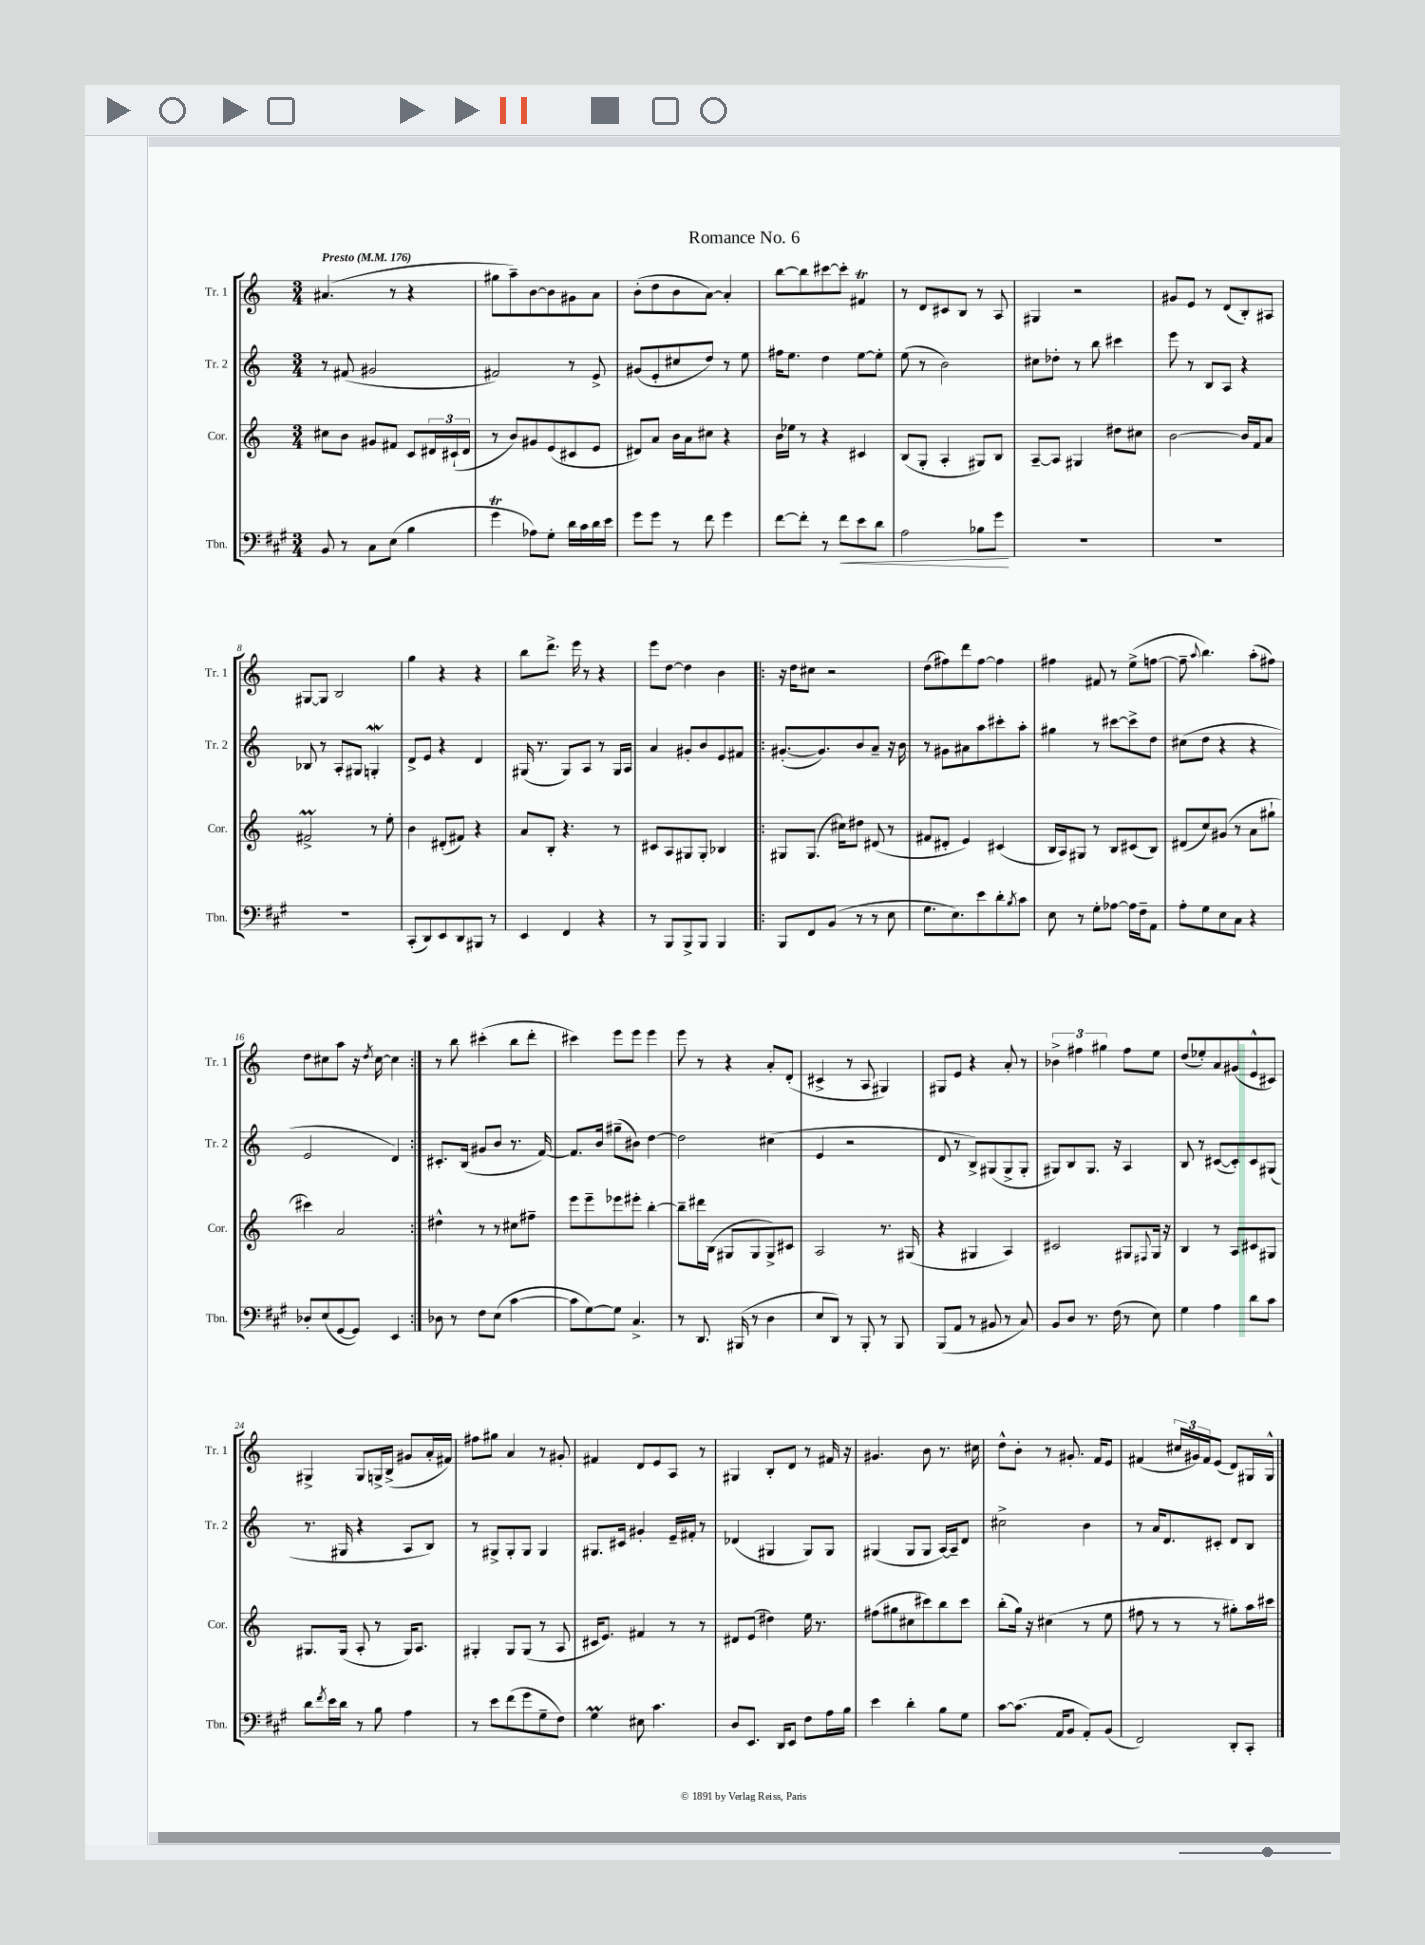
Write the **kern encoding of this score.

**kern	**kern	**kern	**kern
*staff4	*staff3	*staff2	*staff1
*clefF4	*clefG2	*clefG2	*clefG2
*k[f#c#g#]	*k[]	*k[]	*k[]
*M3/4	*M3/4	*M3/4	*M3/4
*MM176	*MM176	*MM176	*MM176
8BB/	8cc#\L	8r	(4.a#/
8r	8b\J	(8f#/	.
8C#\L	8g#/L	2g#/	.
(8E\J	8f#/J	.	8r
4B\	8c/L	.	4r
.	24d#/L	.	.
.	(24c#`/	.	.
.	24d#/JJ	.	.
=	=	=	=
4g#\	8r	2f#/)	8gg#\L
.	8b/L)	.	8aa~\)
8A-\L)	8g#/	.	[8b\
8G#'\J	(8e/	.	8b\]
16d\LL	8c#/	8r	8g#\
16c#\	.	.	.
16d\	8e/J	8e^/	8a\J
16e\JJ	.	.	.
=	=	=	=
8g#\L	8d#/L)	(8g#/L	(8b'\L
8g#\J	8a/J	8e'/	8dd\
8r	16b\LL	8cc#/	8b\
.	16a\J	.	.
8f#\	8cc#\J	8dd/J)	[8a\J)
4g#\	4r	8r	4a'/]
.	.	8ee\	.
=	=	=	=
[8f#\L	16b\LL	16ff#\LK	[8bb\L
.	16ee-\JJ	8.ee\J	.
8f#'\]J	8r	.	8bb\]
8r	4r	4dd\	[8ccc#\
8f#\L	.	.	8ccc#'\]J
8e\	4c#/	[8ee\L	4f#/
8d\J	.	8ee'\]J	.
=	=	=	=
2A\	(8B/L	(8ee\	8r
.	8G'/J	8r	8d/L
.	4A'/	2b\)	8c#/
.	.	.	8B/J
8B-\L	8G#/L)	.	8r
8g#\J	8B/J	.	8A/
=	=	=	=
2.r	[8A~/L	8cc#\L	4G#/
.	8A/]J	8dd-'\J	.
.	4G#/	8r	2r
.	.	8bb\	.
.	8dd#\L	4ccc#\	.
.	8cc#\J	.	.
=	=	=	=
2.r	[2b\	8eee\	8g#/L
.	.	8r	8e/J
.	.	8B/L	8r
.	.	8A/J	(8d/L
.	16b/]LL	4r	8B'/)
.	16f/J	.	.
.	8a/J	.	8A#/J
=	=	=	=
2.r	2f#^/	8B-/	[8G#/L
.	.	8r	8G#/]J
.	.	8A'/L	2B/
.	.	8G#/J	.
.	8r	4G'/	.
.	8ee'\	.	.
=	=	=	=
(8CC#'/L	4b\	8d^/L	4gg\
8DD/)	.	8e/J	.
8EE/	(8d#'/L	4r	4r
8DD/	8f#/J)	.	.
8BBB#/J	4r	4d/	4r
8r	.	.	.
=	=	=	=
4EE/	8a/L	(16G#/	8bb\L
.	.	8.r	.
.	8B'/J	.	8.ddd^\J
4FF#/	4.r	8G#/L)	.
.	.	.	16eee\
.	.	8A/J	8r
4r	.	8r	4r
.	8r	16G#/LL	.
.	.	16A/JJ	.
=	=	=	=
8r	8c#/L	4a/	8eee\L
8BBB/L	8A/	.	[8dd\J
8BBB^/	8G#/	8g#'/L	4dd\]
8BBB/J	8G#'/J	8b/	.
4BBB/	4B-/	8e/	4b\
.	.	8f#/J	.
=!|:	=!|:	=!|:	=!|:
8BBB/L	8G#/L	([8.g#'/L	16r
.	.	.	16dd\LK
8FF#/	(8.G#/J	.	8cc#\J
.	.	8.g#/])	.
(8BB/J	.	.	2r
.	16cc#\LK)	.	.
8r	8dd#\J	8b/	.
8r	(8d#/	8a~/J	.
8E\	8r	16r	.
.	.	16b\	.
=	=	=	=
8.G#\L	8f#/L	8r	(8dd\L
.	8d#'/J	8g#\L	8ff#\)
8.E\)	.	.	.
.	4e/)	8a#\	8ddd\
8e\	.	8aa\	[8ff#\J
8d'\	(4c#/	8ccc#'\	4ff#\]
8qB/	.	.	.
8c#\J	.	8aa'\J	.
=	=	=	=
8E\	16B/LL	4gg#\	4ff#\
.	16A/J)	.	.
8r	8G#/J	.	.
8G#'\L	8r	8r	8f#/
[8A-\J	8B/L	[8ccc#\L	8r
16A-\]LL	(8c#/	8ccc#^\]	(8ee^\L
16F#~\J	.	.	.
8AA\J	8B/J)	8dd\J	[8ff\J
=	=	=	=
8A'\L	(8d#/L	(8cc#\L	8ff~\]
.	.	.	8qqaa/
8G#\	8cc/)	8dd\J	4.bb\)
8E\	(8g#/J	4r	.
8C#\J	8r	.	.
4r	8a\L	4r	(8aa'\L
.	8gg#`\J	.	8ff#\J)
=	=	=	=
8D-'/L	4ccc#\)	2e/	8dd\L
(8E/	.	.	8cc#\
[8GG#/	2a/	.	8aa\J
8GG#/]J)	.	.	16r
.	.	.	8qdd/
.	.	.	[16cc#\
4EE/	.	4d/)	4cc#\]
=:|!	=:|!	=:|!	=:|!
8D-\	4dd#^^\	8.c#'/L	8r
8r	.	.	8bb\
.	.	(16B/Jk	.
8F#\L	8r	8g#/L	(4ccc#'\
(8E\J	8r	8b/J	.
[4c#\	8cc#\L	8.r	8bb\L
.	8ff#~\J	.	8ddd'\J
.	.	[16f/)	.
=	=	=	=
8c#\]L	8eee\L	8.f/]L	4ccc#\)
[8G#\)	8eee~\	.	.
.	.	16b/Jk	.
8G#\]J	8eee-\	(8gg#~\L	8eee\L
4.C#^/	8eee#'\J	8b#\J)	8eee\J
.	[4bb'\	[4dd\	4eee\
=	=	=	=
8r	8bb~\]L	2dd\]	8eee\
8.DD/	16ddd#\L	.	8r
.	(16B\JJ	.	.
.	8G#/L	.	4r
(16BBB#/	.	.	.
8r	8G#/	.	.
4D\	8G#^/)	(4cc#\	8a'/L
.	8c#/J	.	(8d'/J
=	=	=	=
8E/L	2A/	4e/	4c#^/
8DD/J)	.	.	.
8r	.	2r	8r
8BBB'/	.	.	8A/
8r	8.r	.	4G#/)
8BBB/	.	.	.
.	(16G#/	.	.
=	=	=	=
(8BBB/L	4r	8d/	8G#/L
8AA/J	.	8r	8e/J
8r	4G#/	8B^/L)	4r
8BB#/	.	(8G#/	.
8r	4A/)	8G#^/	8a'/
8C#/)	.	8G#'/J	8r
=	=	=	=
8BB/L	2c#/	8G#/L)	6b-^\
8D/J	.	8B/	.
.	.	.	6ff#\
8.r	.	8.G#/J	.
.	.	.	6gg#\
(16F#\	.	16r	.
8r	8G#/L	4A/	8ff#\L
.	8qqF#/	.	.
8E\)	16G#/Jk	.	8ee\J
.	16r	.	.
=	=	=	=
4G#\	4B/	8B/	(8dd/L
.	.	8r	8ee-'/)
4A\	8r	([8c#/L	8a/
.	8A/L	8c#'/])	(8g#/
8d\L	8c#/	8c#/	8e^^/
8c#\J	8G#/J	(8G#/J	8c#/J)
=	=	=	=
8d\L	8.G#/L	8.r	4G#^/
8qf#/	.	.	.
16e\L	.	.	.
16d\JJ	(16G#/Jk	16G#/	.
8r	8A'/	4r	8G#/L
8B\	8r	.	16G^/L
.	.	.	(16B^/JJ
4A\	16G#/LK)	8A/L	8g#/L
.	8.A/J	.	.
.	.	8B/J)	16a'/L
.	.	.	16f#/JJ)
=	=	=	=
8r	4G#'/	8r	8ff#\L
8e\L	.	8G#^/L	8gg#\J
(8f#\	8G#/L	8G#'/	4a/
8g#\	(8G#/J	8G#/J	.
8G#~\	8r	4G#/	8r
8F#\J)	8A/	.	8g#'/
=	=	=	=
4G#\	16c#/LK	8.G#/L	4f#/
.	8.e/J)	.	.
.	.	16c#/Jk	.
8E#\	4f#/	4g#'/	8d/L
4.c#\	.	.	8e/
.	8r	16e~/LL	8A/J
.	.	16f#'/JJ	.
.	8r	8r	8r
=	=	=	=
8D/L	8d#/L	(4d-/	4G#/
8.EE/J	(8e/J	.	.
.	4dd#\)	4G#/	8B'/L
16DD/LK	.	.	.
8EE/J	.	.	8d/J
8F#\L	16ee\	8G#/L)	8r
.	8.r	.	.
16A\L	.	8G#/J	16f#/
16B\JJ	.	.	16r
=	=	=	=
4e\	(8ff#\L	(4G#/	4.g#/
.	8gg#\	.	.
4d'\	8cc#\	8G#/L	.
.	8ccc#\)	8G#/J	8b\
8B\L	8bb\	[16A/LL)	8.r
.	.	16A~/]J	.
8G#\J	8ccc#\J	8d/J	.
.	.	.	16cc#\
=	=	=	=
[8c#\L	(8bb'\L	2cc#^\	8dd^^\L
(8.c#\]J	16gg\Jk)	.	8b'\J
.	16r	.	.
.	(4cc#\	.	8r
16AA/LK	.	.	.
8BB/J	.	.	8.g#'/
8AA'/L)	8r	4b\	.
.	.	.	16f/LK
(8BB/J	8ee\	.	8e/J
=	=	=	=
2FF#/)	8ff#\	8r	(4f#/
.	8r	16a/LK	.
.	.	8.d/	.
.	8r	.	24cc#/LL
.	.	.	24g#/)
.	.	.	24f#/J
.	8r	8c#'/J	(8e/J
8DD'/L	8gg#'\L)	8d/L	8d/L)
8CC#'/J	16aa\L	8B/J	16G#/L
.	16ccc#\JJ	.	16G#^^/JJ
==	==	==	==
*-	*-	*-	*-
